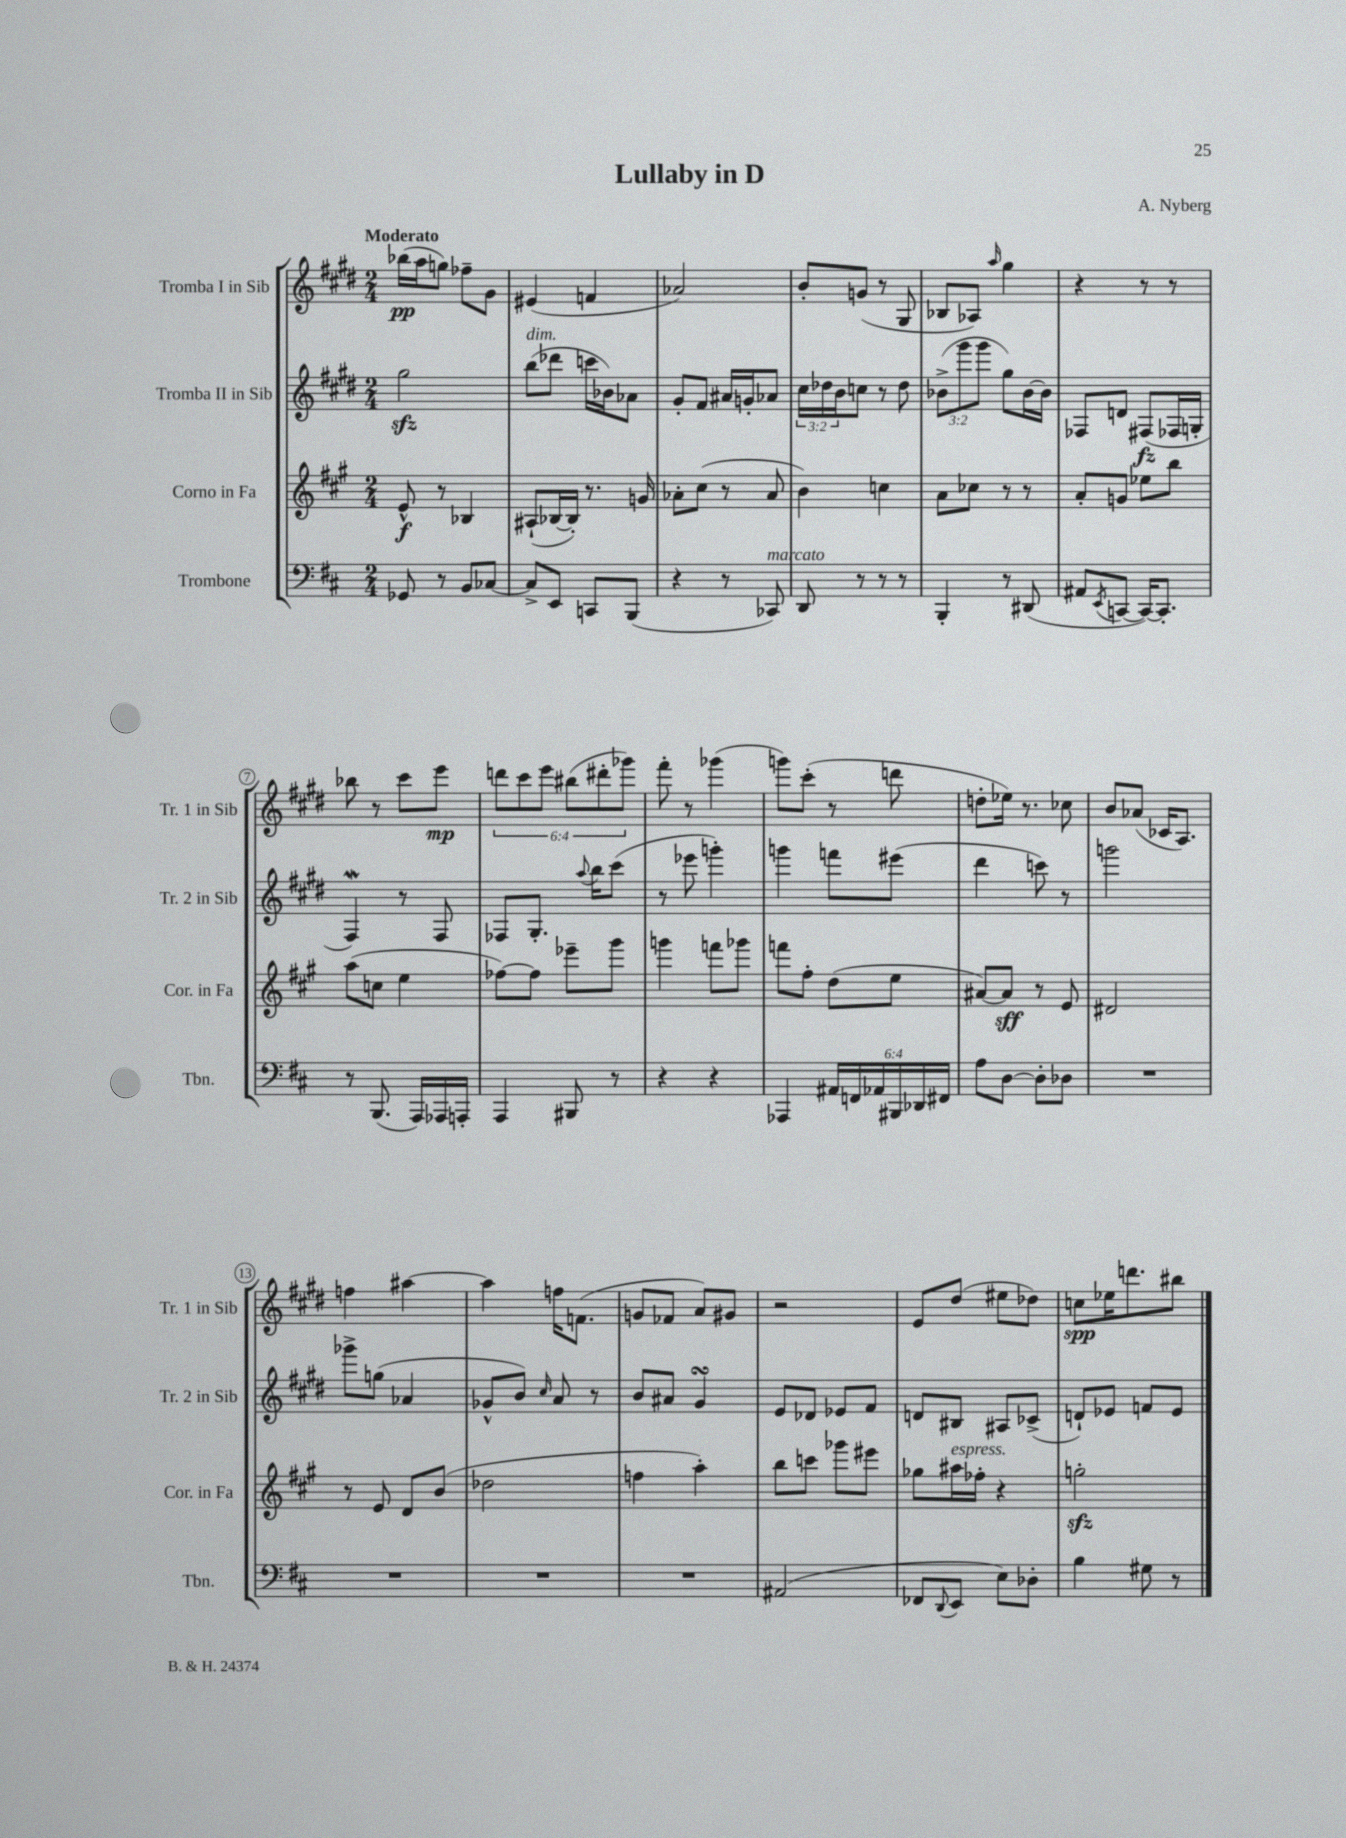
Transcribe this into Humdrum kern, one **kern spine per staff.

**kern	**kern	**dynam	**kern	**dynam	**kern	**dynam
*part4	*part3	*part3	*part2	*part2	*part1	*part1
*staff4	*staff3	*staff3	*staff2	*staff2	*staff1	*staff1
*I"Trombone	*I"Corno in Fa	*	*I"Tromba II in Sib	*	*I"Tromba I in Sib	*
*I'Tbn.	*I'Cor. in Fa	*	*I'Tr. 2 in Sib	*	*I'Tr. 1 in Sib	*
*clefF4	*clefG2	*	*clefG2	*	*clefG2	*
*k[f#c#]	*k[f#c#g#]	*	*k[f#c#g#d#]	*	*k[f#c#g#d#]	*
*M2/4	*M2/4	*	*M2/4	*	*M2/4	*
=1	=1	=1	=1	=1	=1	=1
!	!	!	!	!	!LO:TX:a:B:t=Moderato	!
8GG-X/	8e^^/	f	2gg#zz\	.	(16bb-X\LL	pp
.	.	.	.	.	16aa\J	.
8r	8r	.	.	.	8ggn\J)	.
8BB/L	4B-X/	.	.	.	8ff-X~\L	.
[8C-X/J	.	.	.	.	8g#\J	.
=2	=2	=2	=2	=2	=2	=2
!	!	!	!LO:TX:a:i:t=dim.	!	!	!
8C-^/L]	(8A#X`/L	.	(8bb\L	.	(4e#X/	.
8EE/J	[16B-X/L	.	8ddd-X\J	.	.	.
.	16B-'/JJ])	.	.	.	.	.
8CCn/L	8.r	.	16cccn\LL	.	4fn/	.
.	.	.	16b-X\J)	.	.	.
(8BBB/J	.	.	8a-X\J	.	.	.
.	16gn/	.	.	.	.	.
=3	=3	=3	=3	=3	=3	=3
4r	8a-X'\L	.	8g#'/L	.	2a-X/)	.
.	(8cc#\J	.	8f#/J	.	.	.
8r	8r	.	16a#X/LL	.	.	.
.	.	.	16gn'/J	.	.	.
!LO:TX:a:i:t=marcato	!	!	!	!	!	!
8CC-X/)	8a-/	.	8a-X/J	.	.	.
=4	=4	=4	=4	=4	=4	=4
8DD/	4b\)	.	24cc#\LL	.	8b'/L	.
.	.	.	24dd-X\	.	.	.
.	.	.	24b\J	.	.	.
8r	.	.	8ccn\J	.	(8gn/J	.
8r	4ccn\	.	8r	.	8r	.
8r	.	.	8dd-\	.	8G#/	.
=5	=5	=5	=5	=5	=5	=5
4BBB'/	8a\L	.	(12b-X^\L	.	8B-X/L	.
.	.	.	12ggg#\	.	.	.
.	8cc-X\J	.	.	.	8A-X/J)	.
.	.	.	12ggg#\J	.	.	.
.	.	.	.	.	16qqaa/	.
8r	8r	.	8gg#\L)	.	4gg#\	.
(8DD#X/	8r	.	[16b-\L	.	.	.
.	.	.	16b-\JJ]	.	.	.
=6	=6	=6	=6	=6	=6	=6
8AA#X/L	8a'/L	.	8F-X/L	.	4r	.
8qEE/	.	.	.	.	.	.
[8CCn/J	8gn/J	.	8dn/J	.	.	.
16CC/KL_)	8ee-X\L	.	(8F#X/L	fz	8r	.
8.CC'/J]	.	.	.	.	.	.
.	8bb\J	.	16F-X/L	.	8r	.
.	.	.	16Gn'/JJ	.	.	.
!!LO:LB:g=z
=7	=7	=7	=7	=7	=7	=7
8r	(8aa\L	.	4F#W/)	.	8bb-X\	.
(8.BBB/	8ccn\J	.	.	.	8r	.
.	4ee\	.	8r	.	8ccc#\L	.
16AAA/LL)	.	.	.	.	.	.
16AAA-X/	.	.	8F#/	.	8eee\J	mp
16AAAn'/JJ	.	.	.	.	.	.
=8	=8	=8	=8	=8	=8	=8
4AAA/	[8ff-X\L)	.	8F-X/L	.	12dddn\L	.
.	.	.	.	.	12ccc#\	.
.	8ff-\J]	.	8.G#'/J	.	.	.
.	.	.	.	.	12eee\J	.
8BBB#X/	8eee-X~\L	.	.	.	(12bb#X\L	.
.	.	.	8qqaa/	.	.	.
.	.	.	16bb\KL	.	.	.
.	.	.	.	.	12ddd#X'\	.
8r	8ggg#\J	.	(8ccc#\J	.	.	.
.	.	.	.	.	12ggg-X\J)	.
=9	=9	=9	=9	=9	=9	=9
4r	4gggn\	.	8r	.	8fff#'\	.
.	.	.	8eee-X\	.	8r	.
4r	8fffn\L	.	4gggn'\)	.	(4ggg-X\	.
.	8ggg-X\J	.	.	.	.	.
=10	=10	=10	=10	=10	=10	=10
4AAA-X/	8fffn\L	.	4gggn\	.	8gggn\L)	.
.	8ff#'\J	.	.	.	(8ccc#'\J	.
24AA#X/LL	(8dd\L	.	8fffn\L	.	8r	.
24FFn/	.	.	.	.	.	.
24AA-X/	.	.	.	.	.	.
24BBB#X/	8ee\J	.	(8eee#X\J	.	8dddn\	.
24DD-X/	.	.	.	.	.	.
24FF#X/JJ	.	.	.	.	.	.
=11	=11	=11	=11	=11	=11	=11
8A\L	[8a#X/L)	.	4ddd#\	.	8ddn'\L	.
[8D\J	8a#/J]	sff	.	.	16ee-X\Jk)	.
.	.	.	.	.	8.r	.
8D'\L]	8r	.	8cccn\)	.	.	.
8D-X\J	8e/	.	8r	.	8cc-X\	.
=12	=12	=12	=12	=12	=12	=12
2r	2d#X/	.	2gggn\	.	8b/L	.
.	.	.	.	.	(8a-X/J	.
.	.	.	.	.	16c-X/KL	.
.	.	.	.	.	8.A/J)	.
!!LO:LB:g=z
=13	=13	=13	=13	=13	=13	=13
2r	8r	.	8ggg-X^\L	.	4ffn\	.
.	8e/	.	(8ggn\J	.	.	.
.	8d/L	.	4a-X/	.	[4aa#X\	.
.	(8b/J	.	.	.	.	.
=14	=14	=14	=14	=14	=14	=14
2r	2dd-X\	.	8g-X^^/L	.	4aa#\]	.
.	.	.	8b/J)	.	.	.
.	.	.	16qqcc#/	.	.	.
.	.	.	8a/	.	16ffn\KL	.
.	.	.	.	.	(8.fn\J	.
.	.	.	8r	.	.	.
=15	=15	=15	=15	=15	=15	=15
2r	4ffn\	.	8b/L	.	8gn/L	.
.	.	.	8a#X/J	.	8f-X/J	.
.	4aa'\)	.	4g#sSsS/	.	8a/L)	.
.	.	.	.	.	8g#X/J	.
=16	=16	=16	=16	=16	=16	=16
(2AA#X/	8bb\L	.	8e/L	.	2r	.
.	8cccn\J	.	8d-X/J	.	.	.
.	8ggg-X\L	.	8e-X/L	.	.	.
.	8eee#X\J	.	8f#/J	.	.	.
=17	=17	=17	=17	=17	=17	=17
8FF-X/L	8gg-X\L	.	8dn/L	.	8e/L	.
8qqDD/	.	.	.	.	.	.
!	!LO:TX:a:i:t=espress.	!	!	!	!	!
8EE/J	16aa#X\L	.	8B#X/J	.	(8dd#/J	.
.	16ff-X'\JJ	.	.	.	.	.
8E\L)	4r	.	8A#X/L	.	8ee#X\L	.
8D-X'\J	.	.	(8c-X^/J	.	8dd-X\J)	.
=18	=18	=18	=18	=18	=18	=18
4B\	2ggnzz'\	.	8dn`/L)	.	8ccn\L	spp
.	.	.	8e-X/J	.	16ee-X\K	.
.	.	.	.	.	8.dddn\	.
8G#X\	.	.	8fn/L	.	.	.
8r	.	.	8e-/J	.	8bb#X\J	.
==	==	==	==	==	==	==
*-	*-	*-	*-	*-	*-	*-
